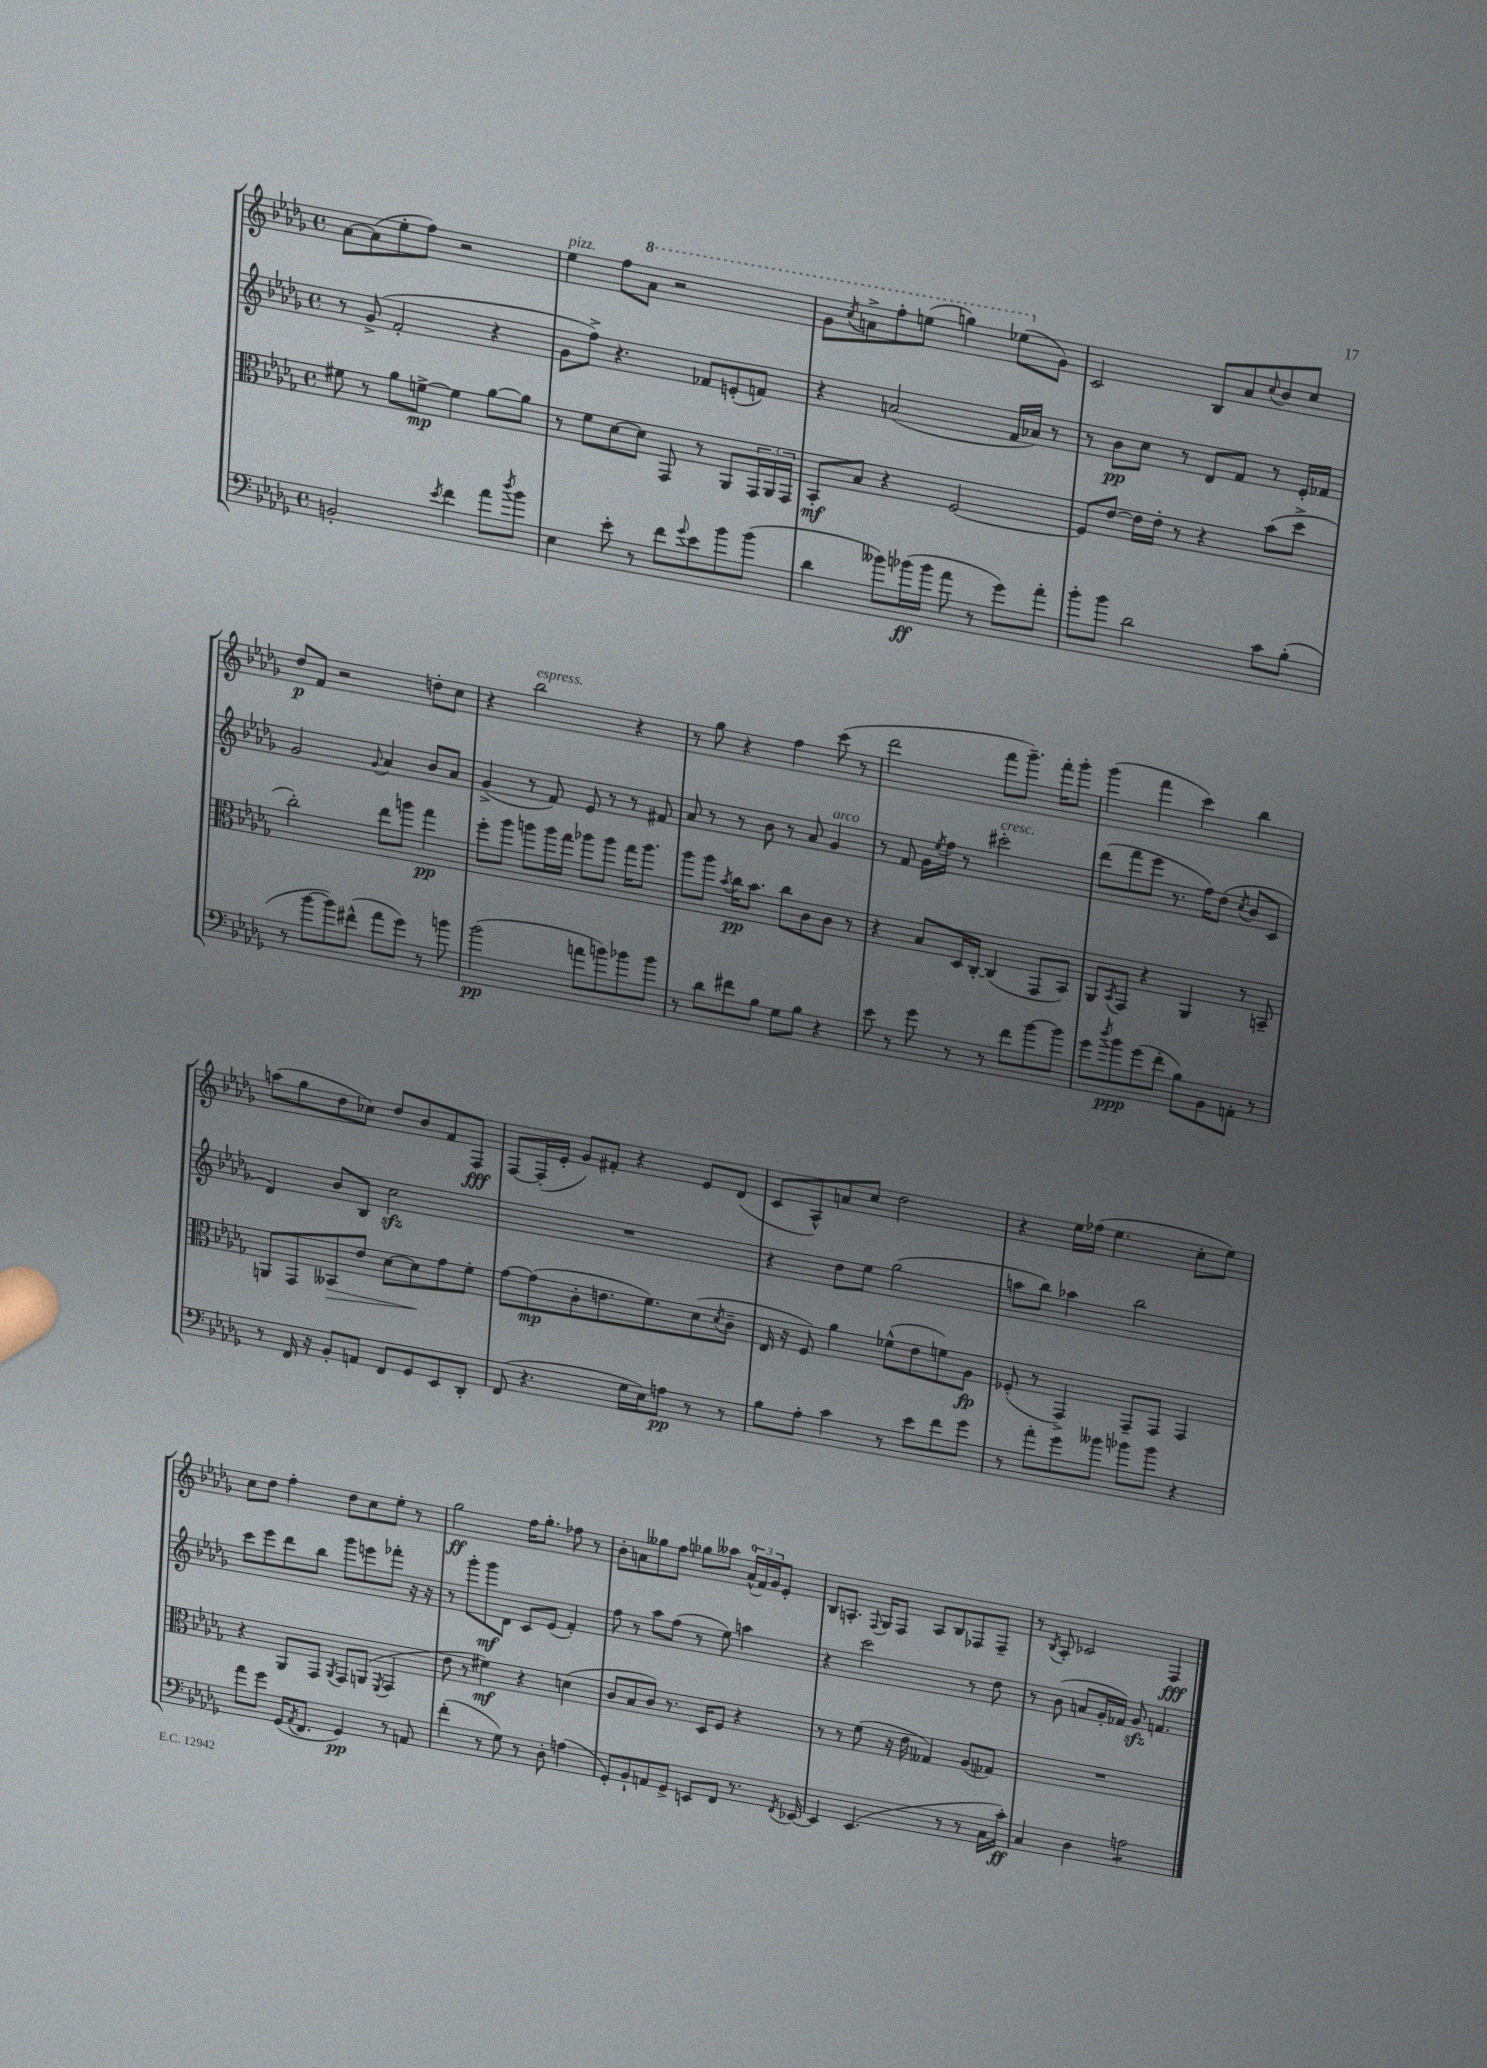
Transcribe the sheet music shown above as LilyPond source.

<<
\new StaffGroup <<
\new Staff = "s0" {
    \clef treble \key des \major \defaultTimeSignature \time 4/4
    aes'8~ aes'8( ees''8-. f''8) r2 |
    ees''4^\markup { \italic "pizz." } f''8 \ottava #1 aes''8 r2 |
    ges''8 \acciaccatura { c'''8 } a''8-> f'''8-. e'''8( g'''4) ees'''8( \ottava #0 ges'8) |
    c'2 bes8 aes'8 \appoggiatura { c''8 } bes'8 c''8 |
    des''8\p f'8 r2 d''8-. c''8 |
    r4 bes''2^\markup { \italic "espress." } r4 |
    r8 ges''8 r4 f''4 c'''8( r8 |
    des'''2 f'''8 ges'''8.--) f'''16-. ges'''8-. |
    ges'''4( f'''4 c'''4) bes''4 |
    a''8( ges''8 des''8 ces''8) des''8 bes'8 f'8 f8\fff |
    f8~ f16-.( ees'16-. ges'8) fis'8-. r4 ees'8 des'8( |
    c'8 aes8-^) a'8 c''8 des''2 |
    r4 ees''16 fes''16( ees''4. c''8-. ees''8) |
    c''8 des''8 f''4-. des''8 c''8 ees''8-. r8 |
    ges''2\ff f''16 ges''8.-. fes''8 r8 |
    bes'8-. a'8 geses''8 f''8 ges''8 aeses''8 \tuplet 3/2 { a'16-0-^( f'16) ges'16 } ees'8-. |
    bes8 a8.-. \appoggiatura { f8 } ges16 f8 a8 bes8 fes8 fes8-- |
    r8 \acciaccatura { bes8 } aes8-. ces'2 f4\fff \bar "|." |
}
\new Staff = "s1" {
    \clef treble \key des \major \defaultTimeSignature \time 4/4
    r8 ges'8->( f'2-. r4 |
    ges'8 f''8->) r4. fes'8 e'8-.( f'8) |
    r4 a'2( f'16 aes'16) r8 |
    r8 bes'8\pp c''8 r8 des'8 f'8 r8 ees'16-. fes'16 |
    ges'2 \appoggiatura { ges'8 } aes'4 bes'8 aes'8 |
    ges'4->( r8 f'8) ees'8 r8 r8 fis'8 |
    aes'8 r8 r8 bes'8 r8 aes'8 ges'4^\markup { \italic "arco" } |
    r8 f'8 ges'16 \acciaccatura { ees''8 } f''16 r8 cis'''2-.^\markup { \italic "cresc." } |
    des'''8( f'''8 ees'''8 r8. f''16) des''8( \acciaccatura { c''8 } bes'8 c'8 |
    des'4) bes'8 bes8 c''2\sfz |
    R1 |
    r4 des''8 ees''8 ges''2( |
    a''8 bes''8) aes''4 bes''2 |
    c'''8 ees'''8 des'''8 bes''8 ges'''8 e'''8 fes'''8-. r16 r16 |
    r8 ges'''8-. ges'''8\mf des'8 c'8 ees'8( f'4-.) |
    f''8 r8 aes''8 f''8( r8 ees''8) a''4 |
    r4 c'''2 r8 des''8 |
    r8 bes'8( a'8 ges'16-. fes'16) ges'8\sfz f'4. \bar "|." |
}
\new Staff = "s2" {
    \clef alto \key des \major \defaultTimeSignature \time 4/4
    fis'8 r8 aes'8 f'8~->\mp f'4 aes'8~ aes'8 |
    r8 f'8 des'8~ des'8 ges,8 r8 aes,8 \tuplet 3/2 { ges,16 aes,16 ges,16 } |
    bes,8-.\mf bes8 r4 f2~ |
    f8 ees'8~ ees'16 ees'16-. r8 r4 bes'8( des''8-> |
    c''2-.) ees''8 a''8 ges''4\pp |
    f''8-. aes''8 a''8 a''16 ges''16 aes''8 aes''8 ges''16 aes''8. |
    aes''8 aes''8 \acciaccatura { bes'8 } c''16\pp bes'8. c''8 c'8 c'8 r8 |
    r4 bes8 des16 c16~-. c4( ges,8 bes,8) |
    aes,8 \acciaccatura { bes,8 } ges,8 r4 aes,4 r8 b,8-- |
    a,8 ges,8 beses,8\> ees'8 des'8~ des'8\! ges'8 f'8-. |
    ges'8~ ges'8\mp( c'8-. e'8. f'8.) des'8( \acciaccatura { des'8 } c'8-- |
    ees16 r16 f8) aes'4 fes'8-^( ees'8 f'8) aes8\fp |
    fes8-.( r8 ges,4->) ges,8-- ges,8 ges,4 |
    r4 aes,8 ges,8 \acciaccatura { aes,8 } ges,8 a,8( \acciaccatura { f,8 } ges,4 |
    ees'8 r8 fis'4\mf) r4 d'4( |
    c'8 bes8 c'8) r8. des16 f8 r4 |
    r8 r8 f'8( r16 ees'16 geses4) aes8( ges8) |
    R1 \bar "|." |
}
\new Staff = "s3" {
    \clef bass \key des \major \defaultTimeSignature \time 4/4
    b,2-. \acciaccatura { ees'8 } f'4 aes'8 \acciaccatura { des''8 } bes'8 |
    ees4 ees'8-. r8 f'8 \appoggiatura { ges'8 } ees'8 bes'8 bes'8( |
    des'4 beses'8) bes'16\ff( bes'16 aes'8 r8 ges'8) aes'8-. |
    bes'8-. bes'8 des'2 c'8 bes8-.( |
    r8 bes'8~ bes'8) fis'8-^( aes'8 ges'8) r8 b'8 |
    bes'2\pp( a'8 b'8) bes'8 bes'8 |
    r8 des'8 fis'8 bes8 ges8 bes8 r4 |
    ees'8 r8 ges'8 r8 r8 f'8 bes'8~ bes'8 |
    ges'8 \acciaccatura { des''8 } bes'8\ppp ges'8( f'8-. bes8) bes,8 a,8-. r8 |
    r8 f,16 r16 bes,8-. a,8 f,8 ges,8 ees,8 des,8-. |
    f,8( r4. ges16 ees16) a8\pp r8 r8 |
    bes8 aes8-. c'4 r8 ees'8 f'8 ges'8 |
    r8 aes'8-. ges'8 beses'8 bes'8 bes'8 r4 |
    aes'8 ges'8 ges,16( \acciaccatura { aes,8 } f,8. ges,4\pp) r8 a,8 |
    f'4-.( r8 ges8) r8 des8-. a4( |
    ges,8-.) bes,8-! a,8 ges,8-> e,8 f,8 r8. \acciaccatura { f,8 } ees,16~ |
    ees,4 ees,4.( r8 r8 c16 c'16-.\ff) |
    c4 des4 a2:8 \bar "|." |
}
>>
>>
\layout { \context { \Score \remove "Bar_number_engraver" } }
